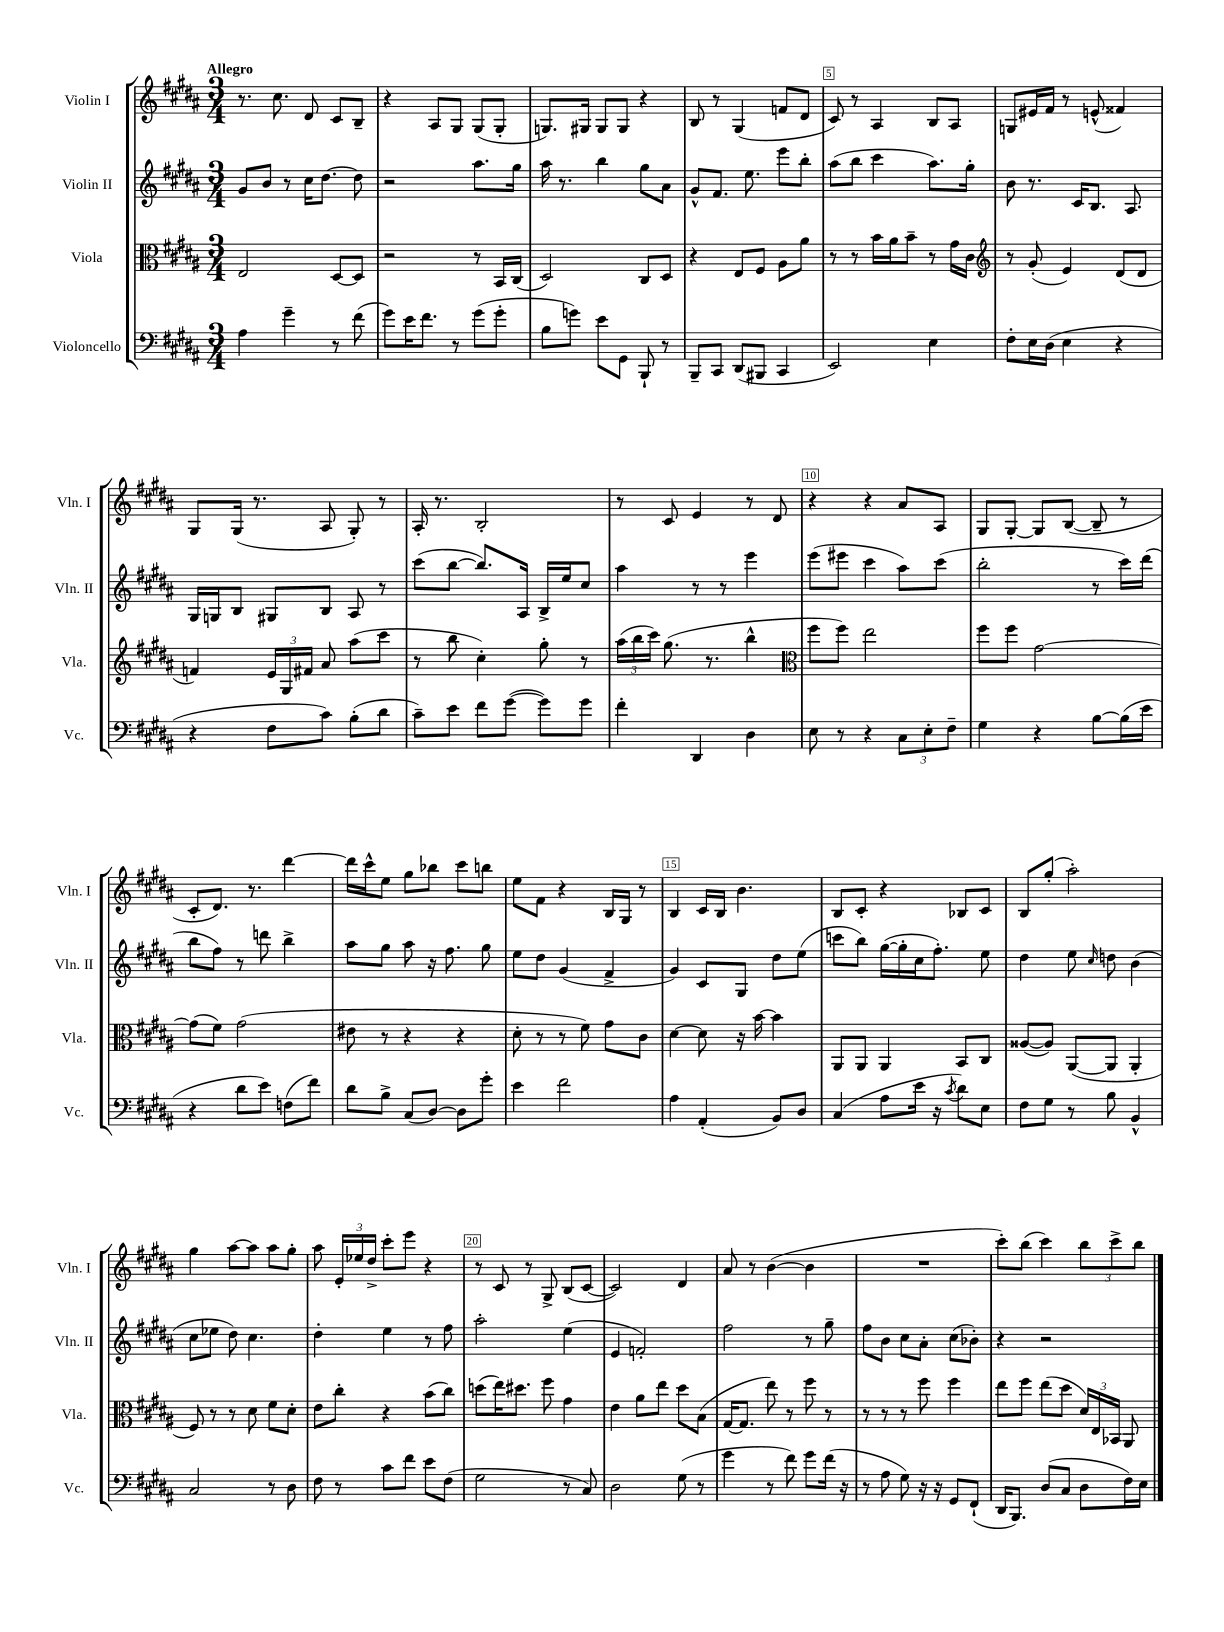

**kern	**kern	**kern	**kern
*staff4	*staff3	*staff2	*staff1
*clefF4	*clefC3	*clefG2	*clefG2
*k[f#c#g#d#a#]	*k[f#c#g#d#a#]	*k[f#c#g#d#a#]	*k[f#c#g#d#a#]
*M3/4	*M3/4	*M3/4	*M3/4
4A#	2E	8g#	8.r
.	.	8b	.
.	.	.	8.cc#
4g#~	.	8r	.
.	.	16cc#	8d#
.	.	[8.dd#	.
8r	[8D#	.	8c#
(8f#	8D#]	8dd#]	8B~
=	=	=	=
8g#)	2r	2r	4r
16e	.	.	.
8.f#	.	.	.
.	.	.	8A#
8r	.	.	8G#
(8g#	8r	8.aa#	(8G#
8g#'	16BB	.	8G#'
.	(16C#	16gg#	.
=	=	=	=
8B	2D#)	16aa#	8.G)
.	.	8.r	.
8g)	.	.	.
.	.	.	16G#
8e	.	4bb	8G#
8GG#	.	.	8G#
8BBB`	8C#	8gg#	4r
8r	8D#	8a#	.
=	=	=	=
8BBB~	4r	8g#^^	8B
8CC#	.	8.f#	8r
(8DD#	8E	.	(4G#
.	.	8.ee	.
8BBB#	8F#	.	.
4CC#	8A#	8eee	8f
.	8a#	8bb'	8d#
=	=	=	=
2EE)	8r	(8aa#	8c#)
.	8r	8bb	8r
.	16b	4ccc#	4A#
.	16a#	.	.
.	8b~	.	.
4E	8r	8.aa#)	8B
.	16g#	.	8A#
.	16c#	16gg#'	.
=	=	=	=
*	*clefG2	*	*
8F#'	8r	8b	8G
16E	(8g#'	8.r	16e#
(16D#	.	.	16f#
4E	4e)	.	8r
.	.	16c#	.
.	.	8.B	(8e^^
4r	(8d#	.	4f##)
.	.	8.A#	.
.	8d#	.	.
=	=	=	=
4r	4f)	16G#	8G#
.	.	16G	.
.	.	8B	(16G#
.	.	.	8.r
8F#	24e	8G#	.
.	24G#	.	.
.	24f#	.	.
8c#)	8a#	8B	8A#
(8B'	(8aa#	8A#	8G#')
8d#	8ccc#	8r	8r
=	=	=	=
8c#~)	8r	(8ccc#	16A#'
.	.	.	8.r
8e	8bb	[8bb	.
8f#	4cc#')	8.bb])	2B'
([8g#	.	.	.
.	.	16A#	.
8g#])	8gg#'	16B^	.
.	.	16ee	.
8g#	8r	8cc#	.
=	=	=	=
4f#'	(24aa#	4aa#	8r
.	24bb	.	.
.	24ccc#)	.	.
.	(8.gg#	.	8c#
4DD#	.	8r	4e
.	8.r	.	.
.	.	8r	.
4D#	4bb^^	4eee	8r
.	.	.	8d#
=	=	=	=
*	*clefC3	*	*
8E	8ff#	(8eee	4r
8r	8ff#)	8eee#	.
4r	2ee	4ccc#	4r
12C#	.	8aa#)	8a#
12E'	.	.	.
.	.	(8ccc#	8A#
12F#~	.	.	.
=	=	=	=
4G#	8ff#	2bb'	8G#
.	8ff#	.	[8G#'
4r	[2g#	.	8G#]
.	.	.	([8B
[8B	.	8r	8B~]
(16B]	.	16ccc#)	8r
16e	.	(16ddd#	.
=	=	=	=
4r	(8g#]	8bb	8c#'
.	8f#)	8ff#)	8.d#)
8d#	(2g#	8r	.
.	.	.	8.r
8e)	.	8ddd	.
(8F	.	4bb^	[4ddd#
8f#)	.	.	.
=	=	=	=
8d#	8e#	8aa#	16ddd#]
.	.	.	16ccc#^^
8B^	8r	8gg#	8ee
(8C#	4r	8aa#	8gg#
[8D#)	.	16r	8bb-
.	.	8.ff#	.
8D#]	4r	.	8ccc#
8g#'	.	8gg#	8bb
=	=	=	=
4e	8d#'	8ee	8ee
.	8r	8dd#	8f#
2f#	8r	(4g#	4r
.	8f#)	.	.
.	8g#	4f#^	16B
.	.	.	16G#
.	8c#	.	8r
=	=	=	=
4A#	[4d#	4g#)	4B
(4AA#'	8d#]	8c#	16c#
.	.	.	16B
.	16r	8G#	4.b
.	[16b	.	.
8BB)	4b]	8dd#	.
8D#	.	(8ee	.
=	=	=	=
(4C#	8AA#	8ccc	8B
.	8AA#	8bb)	8c#'
8A#	4AA#	([16gg#	4r
.	.	16gg#']	.
16e	.	16cc#	.
16r	.	8.ff#')	.
8qc#	.	.	.
8d#)	8BB	.	8B-
8E	8C#	8ee	8c#
=	=	=	=
8F#	([8A##	4dd#	8B
8G#	8A##])	.	(8gg#'
8r	([8AA#	8ee	2aa#')
.	.	16qqcc#	.
8B	8AA#]	8dd	.
4BB^^	4AA#'	(4b	.
=	=	=	=
2C#	8F#)	8cc#	4gg#
.	8r	8ee-	.
.	8r	8dd#)	[8aa#
.	8d#	4.cc#	8aa#]
8r	8f#	.	8aa#
8D#	8d#'	.	8gg#'
=	=	=	=
8F#	8e	4dd#'	8aa#
8r	8cc#'	.	24e'
.	.	.	24ee-
.	.	.	24dd#^
8c#	4r	4ee	8ccc#'
8f#	.	.	8eee
8e	(8b	8r	4r
(8F#	8cc#)	8ff#	.
=	=	=	=
2G#	(8dd	2aa#'	8r
.	16ee)	.	8c#
.	8.dd#	.	.
.	.	.	8r
.	8ff#	.	8G#^
8r	4g#	(4ee	(8B
8C#)	.	.	[8c#
=	=	=	=
2D#	4e	4e	2c#])
.	8a#	2f')	.
.	8ee	.	.
(8G#	8dd#	.	4d#
8r	(8B	.	.
=	=	=	=
4g#	[16G#	2ff#	8a#
.	8.G#]	.	.
.	.	.	8r
8r	8ee)	.	([4b
8f#)	8r	.	.
8g#	8ff#	8r	4b]
(16f#	8r	8gg#~	.
16r	.	.	.
=	=	=	=
8r	8r	8ff#	2.r
8A#	8r	8b	.
8G#)	8r	8cc#	.
16r	8ff#	8a#'	.
16r	.	.	.
8GG#	4ff#	(8cc#	.
(8FF#`	.	8b-')	.
=	=	=	=
16DD#	8ee	4r	8ccc#')
8.BBB)	.	.	.
.	8ff#	.	(8bb
(8D#	(8ee	2r	4ccc#)
8C#	8dd#	.	.
8D#	24d#)	.	12bb
.	24E	.	.
.	24BB-	.	12ccc#^
16F#)	8AA#	.	.
.	.	.	12bb
16E	.	.	.
==	==	==	==
*-	*-	*-	*-
